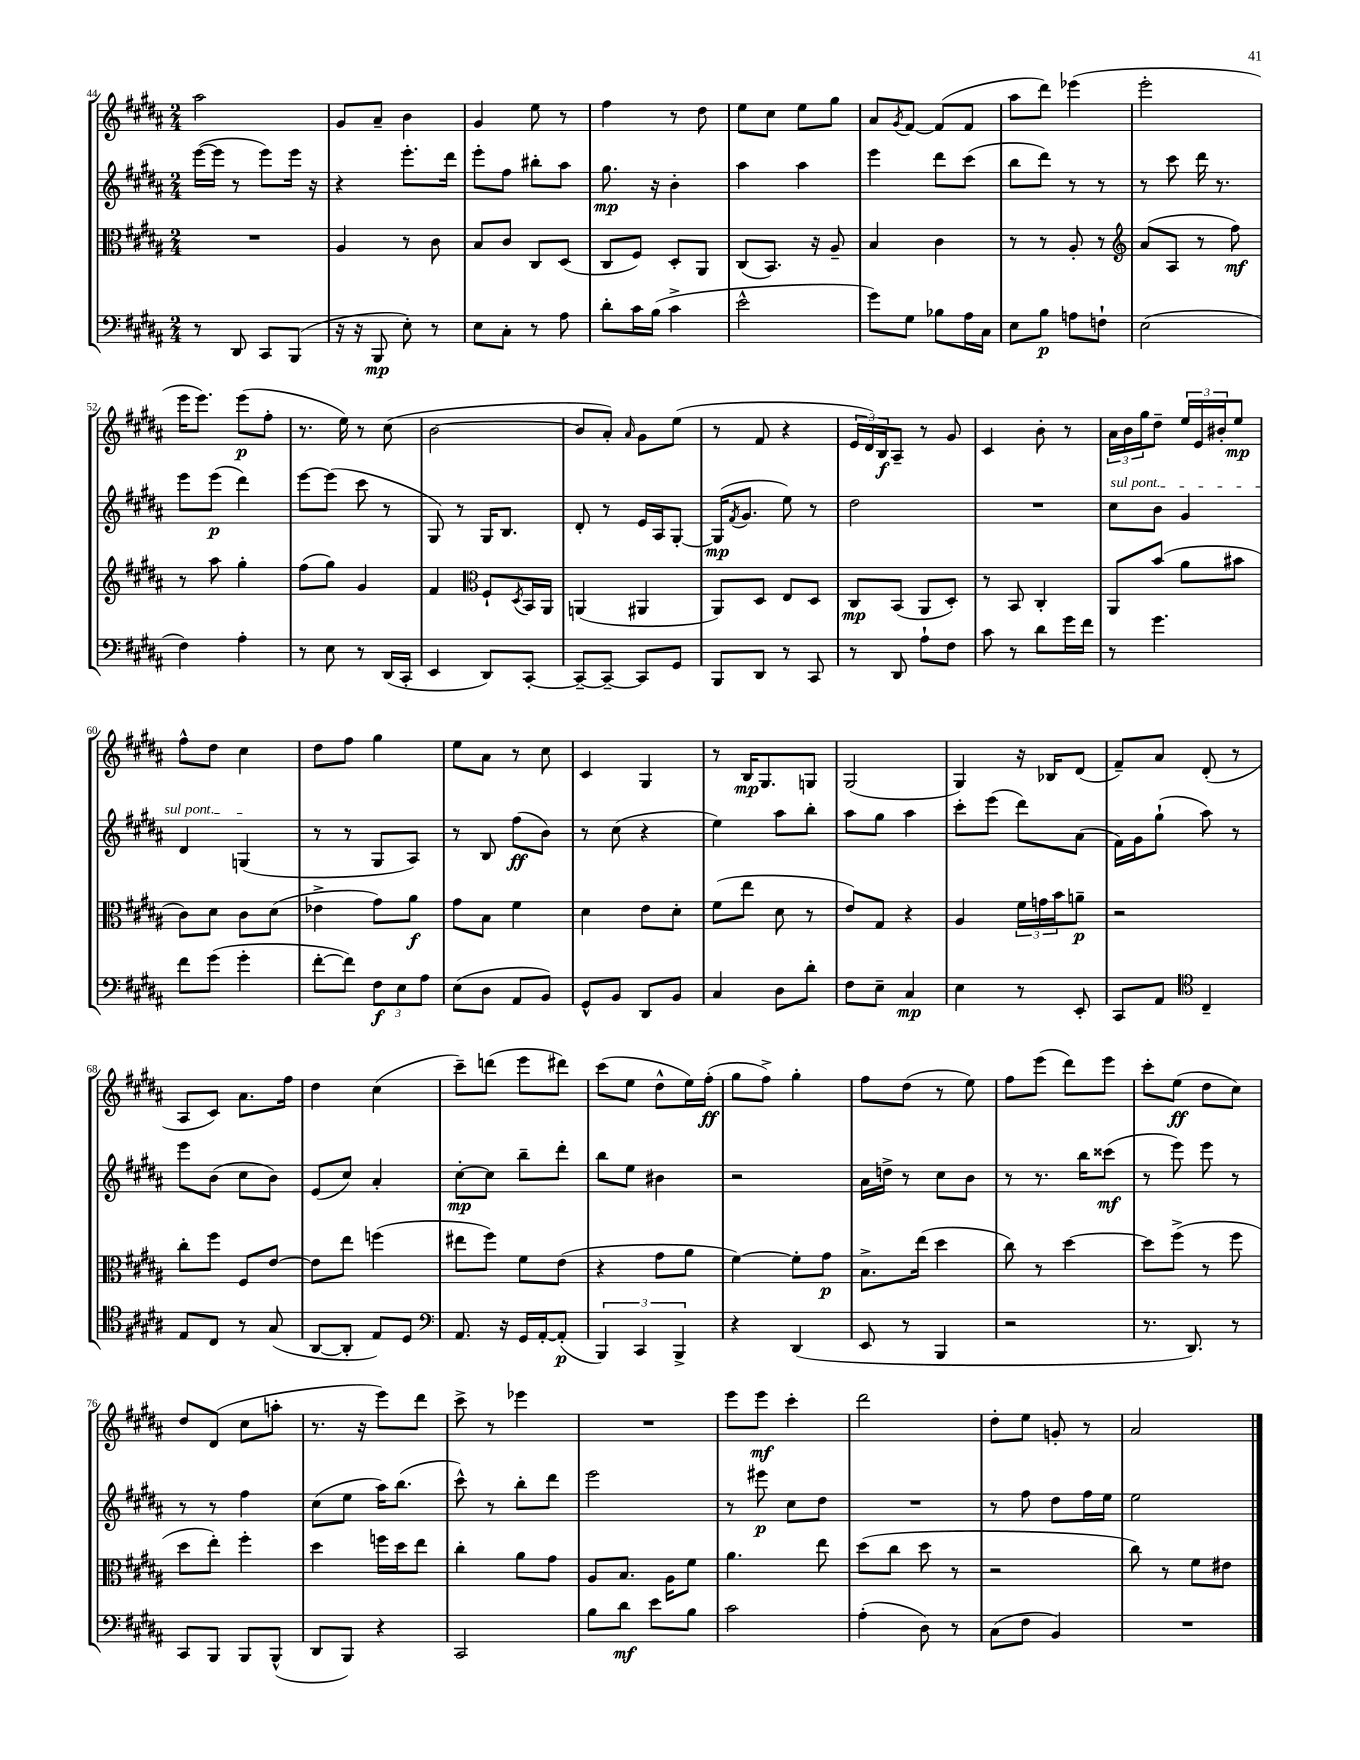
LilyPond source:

<<
\new StaffGroup <<
\new Staff = "s0" {
    \clef treble \key b \major \numericTimeSignature \time 2/4
    ais''2 |
    gis'8 ais'8-- b'4 |
    gis'4 e''8 r8 |
    fis''4 r8 dis''8 |
    e''8 cis''8 e''8 gis''8 |
    ais'8 \acciaccatura { gis'8 } fis'8~ fis'8( fis'8 |
    ais''8 dis'''8) ees'''4( |
    e'''2-. |
    e'''16 e'''8.) e'''8\p( fis''8-. |
    r8. e''16) r8 cis''8( |
    b'2~ |
    b'8 ais'8-.) \grace { ais'16 } gis'8 e''8( |
    r8 fis'8 r4 |
    \tuplet 3/2 { e'16 dis'16) b16\f } ais8-- r8 gis'8 |
    cis'4 b'8-. r8 |
    \tuplet 3/2 { ais'16 b'16 gis''16 } dis''8-- \tuplet 3/2 { e''16 e'16 bis'16-. } e''8\mp |
    fis''8-^ dis''8 cis''4 |
    dis''8 fis''8 gis''4 |
    e''8 ais'8 r8 cis''8 |
    cis'4 gis4 |
    r8 b16\mp gis8. g8 |
    gis2( |
    gis4) r16 bes16 dis'8( |
    fis'8--) ais'8 dis'8-.( r8 |
    ais8 cis'8) ais'8. fis''16 |
    dis''4 cis''4( |
    cis'''8--) d'''8( e'''8 dis'''8) |
    cis'''8( e''8 dis''8-^ e''16) fis''16-.\ff( |
    gis''8 fis''8->) gis''4-. |
    fis''8 dis''8( r8 e''8) |
    fis''8 e'''8( dis'''8) e'''8 |
    cis'''8-. e''8\ff( dis''8 cis''8) |
    dis''8 dis'8( cis''8 a''8-. |
    r8. r16 e'''8) dis'''8 |
    cis'''8-> r8 ees'''4 |
    R2 |
    e'''8 e'''8\mf cis'''4-. |
    dis'''2 |
    dis''8-. e''8 g'8-. r8 |
    ais'2 \bar "|." |
}
\new Staff = "s1" {
    \clef treble \key b \major \numericTimeSignature \time 2/4
    e'''16~( e'''16 r8 e'''8) e'''16 r16 |
    r4 e'''8.-. dis'''16 |
    e'''8-. fis''8 bis''8-. ais''8 |
    gis''8.\mp r16 b'4-. |
    ais''4 ais''4 |
    e'''4 dis'''8 cis'''8( |
    b''8 dis'''8) r8 r8 |
    r8 cis'''8 dis'''16 r8. |
    e'''8 e'''8\p( dis'''4) |
    e'''8~ e'''8( cis'''8 r8 |
    gis8) r8 gis16 b8. |
    dis'8-. r8 e'16 ais16 gis8~-. |
    gis16\mp( \acciaccatura { fis'8 } gis'8. e''8) r8 |
    dis''2 |
    R2 |
    \once \override TextSpanner.bound-details.left.text = \markup { \italic "sul pont." } cis''8\startTextSpan b'8 gis'4 |
    dis'4 g4\stopTextSpan( |
    r8 r8 gis8 ais8) |
    r8 b8 fis''8\ff( b'8) |
    r8 cis''8( r4 |
    e''4) ais''8 b''8-. |
    ais''8 gis''8 ais''4 |
    cis'''8-. e'''8( dis'''8) ais'8( |
    fis'16) gis'16 gis''8-!( ais''8) r8 |
    e'''8 b'8( cis''8 b'8) |
    e'8( cis''8) ais'4-. |
    cis''8~-.\mp cis''8 b''8-- dis'''8-. |
    b''8 e''8 bis'4 |
    r2 |
    ais'16 d''16-> r8 cis''8 b'8 |
    r8 r8. b''16 cisis'''8\mf( |
    r8 e'''8) e'''8 r8 |
    r8 r8 fis''4 |
    cis''8( e''8 ais''16) b''8.( |
    cis'''8-^) r8 b''8-. dis'''8 |
    e'''2 |
    r8 eis'''8\p cis''8 dis''8 |
    R2 |
    r8 fis''8 dis''8 fis''16 e''16 |
    e''2 \bar "|." |
}
\new Staff = "s2" {
    \clef alto \key b \major \numericTimeSignature \time 2/4
    R2 |
    ais4 r8 cis'8 |
    b8 cis'8 cis8 dis8( |
    cis8 fis8) dis8-. ais,8 |
    cis8( b,8.) r16 ais8-- |
    b4 cis'4 |
    r8 r8 ais8-. r8 |
    \clef treble ais'8( ais8 r8 fis''8\mf) |
    r8 ais''8 gis''4-. |
    fis''8( gis''8) gis'4 |
    fis'4 \clef alto fis8-! \acciaccatura { dis8 } b,16 ais,16 |
    a,4( ais,4 |
    ais,8) dis8 e8 dis8 |
    cis8\mp b,8( ais,8 dis8-.) |
    r8 b,8 cis4-. |
    ais,8 b'8( ais'8 bis'8 |
    cis'8) dis'8 cis'8 dis'8( |
    ees'4-> gis'8) ais'8\f |
    gis'8 b8 fis'4 |
    dis'4 e'8 dis'8-. |
    fis'8( e''8 dis'8 r8 |
    e'8) gis8 r4 |
    ais4 \tuplet 3/2 { fis'16 g'16 b'16 } a'8--\p |
    r2 |
    cis''8-. fis''8 fis8 e'8~ |
    e'8 e''8 f''4( |
    eis''8 fis''8) fis'8 e'8( |
    r4 gis'8 ais'8 |
    fis'4~) fis'8-. gis'8\p |
    b8.-> e''16( dis''4 |
    cis''8) r8 dis''4~ |
    dis''8 fis''8->( r8 fis''8 |
    dis''8 e''8-.) fis''4-. |
    dis''4 f''16 dis''16 e''8 |
    cis''4-. ais'8 gis'8 |
    ais8 b8. ais16 fis'8 |
    ais'4. e''8 |
    dis''8( cis''8 dis''8 r8 |
    r2 |
    cis''8) r8 fis'8 eis'8 \bar "|." |
}
\new Staff = "s3" {
    \clef bass \key b \major \numericTimeSignature \time 2/4
    r8 dis,8 cis,8 b,,8( |
    r16 r16 b,,8\mp e8-.) r8 |
    e8 cis8-. r8 ais8 |
    dis'8-. cis'16 b16( cis'4-> |
    e'2-^ |
    gis'8) gis8 bes8 ais16 cis16 |
    e8 b8\p a8 f8-! |
    e2( |
    fis4) ais4-. |
    r8 e8 r8 dis,16( cis,16-. |
    e,4 dis,8) cis,8~-. |
    cis,8~-- cis,8~-- cis,8 gis,8 |
    b,,8 dis,8 r8 cis,8 |
    r8 dis,8 ais8-! fis8 |
    cis'8 r8 dis'8 gis'16 fis'16 |
    r8 gis'4. |
    fis'8 gis'8( gis'4-. |
    fis'8~-. fis'8) \tuplet 3/2 { fis8\f e8 ais8 } |
    e8( dis8 ais,8 b,8) |
    gis,8-^ b,8 dis,8 b,8 |
    cis4 dis8 dis'8-. |
    fis8 e8-- cis4\mp |
    e4 r8 e,8-. |
    cis,8 ais,8 \clef tenor cis4-- |
    e8 cis8 r8 gis8( |
    ais,8~ ais,8-. e8) dis8 |
    \clef bass ais,8. r16 gis,16 ais,16~-. ais,8-.\p( |
    \tuplet 3/2 { b,,4) cis,4 b,,4-> } |
    r4 dis,4( |
    e,8 r8 b,,4 |
    r2 |
    r8. dis,8.) r8 |
    cis,8 b,,8 b,,8 b,,8-^( |
    dis,8 b,,8) r4 |
    cis,2 |
    b8 dis'8\mf e'8 b8 |
    cis'2 |
    ais4-.( dis8) r8 |
    cis8( fis8 b,4) |
    R2 \bar "|." |
}
>>
>>
\layout { \context { \Score currentBarNumber = #44 } }
